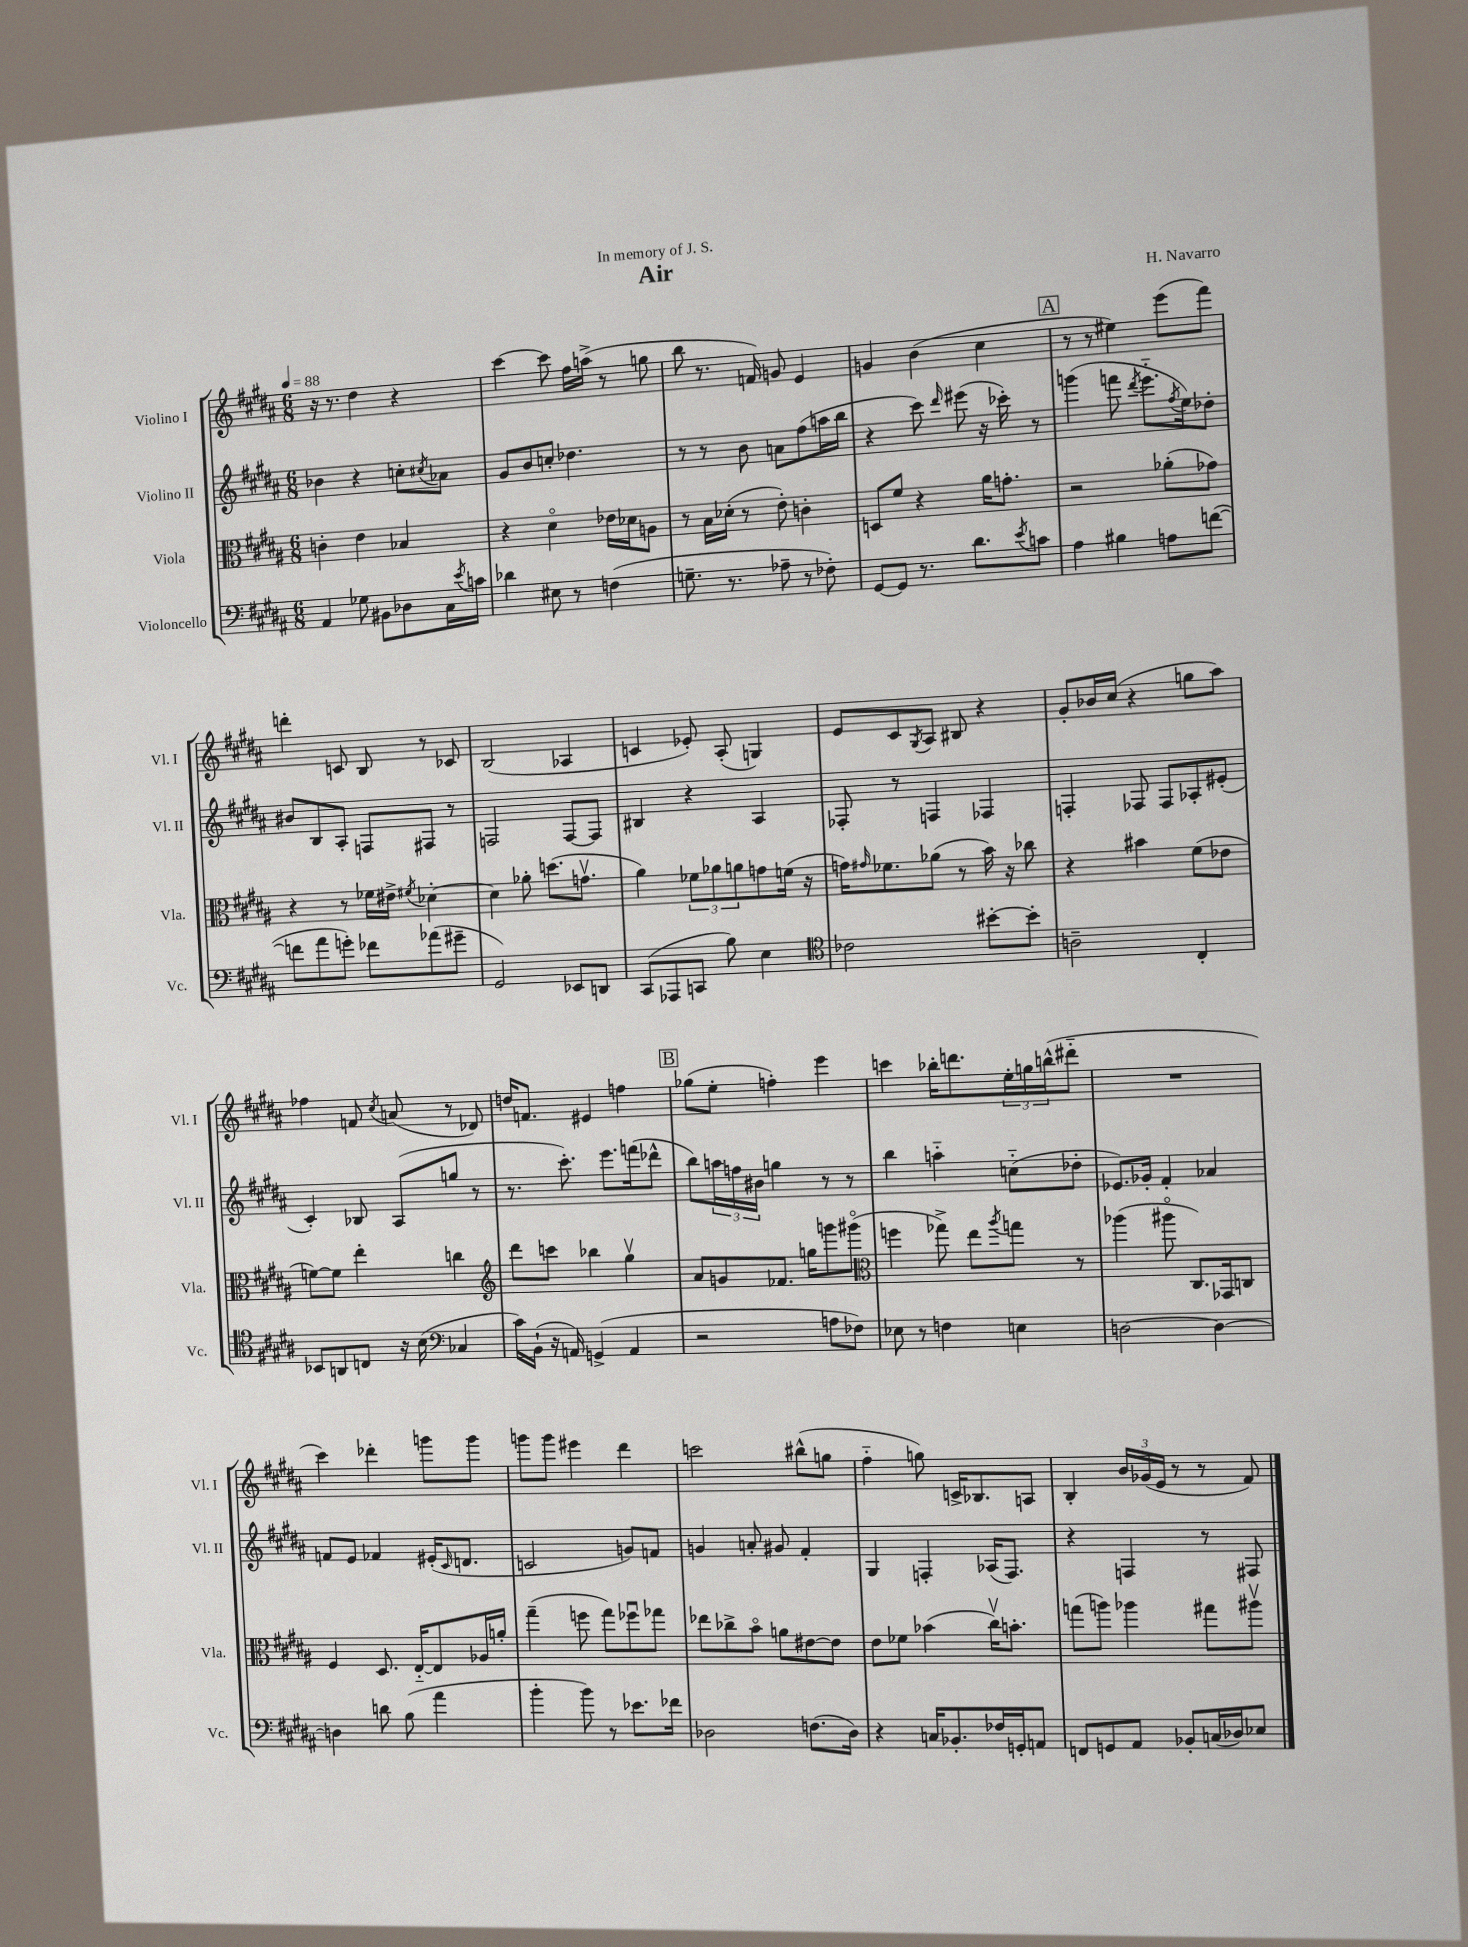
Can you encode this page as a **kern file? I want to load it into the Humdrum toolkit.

**kern	**kern	**kern	**kern
*staff4	*staff3	*staff2	*staff1
*clefF4	*clefC3	*clefG2	*clefG2
*k[f#c#g#d#a#]	*k[f#c#g#d#a#]	*k[f#c#g#d#a#]	*k[f#c#g#d#a#]
*M6/8	*M6/8	*M6/8	*M6/8
*MM88	*MM88	*MM88	*MM88
4AA#/	4c'\	4b-\	16r
.	.	.	8.r
8G-\	4e\	4r	4dd#\
8BB#\L	.	.	.
8D-\	4B-/	8cc'\L	4r
.	.	8qcc#/	.
16C#\L	.	8a-\J	.
8qe/	.	.	.
16c\JJ	.	.	.
=	=	=	=
4d-\	4r	8g#/L	[4ccc#\
.	.	8b/	.
8E#\	4d#o\	8cc'/J	8ccc#\]
8r	.	4.dd-\	16ff#\LL
.	.	.	(16aa^\JJ
(4F\	16e-\LL	.	8r
.	16d-\J	.	.
.	8A\J	.	8gg\
=	=	=	=
8.G~\	8r	8r	8bb\
.	16B\LL	8r	8.r
8.r	(16d-'\JJ	.	.
.	8r	8b\	.
.	.	.	16f/)
8A-~\	8e'\)	8a\L	8g/
8r	4c'\	(8ff#\	4e/
8F-'\)	.	16aa\L	.
.	.	16bb\JJ	.
=	=	=	=
[8GG#/L	8D/L	4r	4g/
8GG#/]J	8f#/J	.	.
8.r	4r	8ccc#\)	(4b\
.	.	16qqddd#/	.
.	.	(8eee#\	.
8.d#\L	.	.	.
.	16a#\LK	16r	4cc#\
.	8.g'\J	16ccc-'\)	.
8qe/	.	.	.
8c\J	.	8r	.
=	=	=	=
4A#\	2r	(4ggg\	8r
.	.	.	8r
4B#\	.	8fff\	4ee#\)
.	.	8qddd#/	.
.	.	8.eee'~\L	.
8A\L	(8a-'\L	.	(8eee\L
.	.	8qff#/	.
.	.	16ee\k)	.
([8f\J	8g-\J)	8dd-'\J	8fff#\J)
=	=	=	=
8f\]L	4r	8b#/L	4ddd'\
8a#\	.	8B/	.
8g'\J)	8r	8A#'/J	8c/
8f-\L	16f-\LL	8F/L	8B/
.	16e#^\JJ	.	.
.	8qf#/	.	.
(8a-\	[4d-'\	8F#/J	8r
8g#~\J	.	8r	8c-/
=	=	=	=
2GG#/)	4d-\]	2F/	(2B/
.	8a-'\	.	.
.	(8.dd\L	.	.
8EE-/L	.	[8F/L	4A-/
.	8.gv\J	.	.
8DD/J	.	8F/]J	.
=	=	=	=
(8CC#/L	4a#\)	4B#/	4c/
8AAA-/	.	.	.
8CC/J	12f-\L	4r	8e-'/)
.	12a-\	.	.
8B\)	.	.	(8A#'/
.	12a\	.	.
4E\	8g\	4A#/	4G/)
.	(16f\Jk	.	.
.	16r	.	.
=	=	=	=
*clefC4	*	*	*
2c-\	16g\LK)	8F-'/	8e/L
.	16qqg#/	.	.
.	8.f-\	.	.
.	.	8r	8c#/
.	.	.	8qG#/
.	(8a-\J	4F/	8A#/J
.	8r	.	8B#/
[8b#'\L	16b\)	4F-/	4r
.	16r	.	.
8b#'\]J	8cc-\	.	.
=	=	=	=
2A~\	4r	4F'/	8g#'/L
.	.	.	16b-/L
.	.	.	(16cc#/JJ
.	4b#\	8F-/	4r
.	.	8F-/L	.
4C#'/	(8f#\L	8A-'/	8gg\L
.	8e-\J	(8e#'/J	8aa#\J)
=	=	=	=
8BB-/L	[8f\L)	4c#'/)	4ff-\
8AA/	8f\]J	.	.
8C/J	4ee'\	8B-/	8f/
.	.	.	8qcc#/
16r	.	(8A#/L	(8a/
(16B\	.	.	.
*clefF4	*	*	*
4C-/	4cc\	8gg/J	8r
.	.	8r	8d-/)
=	=	=	=
*	*clefG2	*	*
16c#\LL)	8ddd#\L	8.r	16dd/LK
(16BB`\JJ	.	.	8.f/J
16r	8ccc\J	.	.
16AA/)	.	8.ccc#'\)	.
(4GG^/	4bb-\	.	4e#/
.	.	8.eee\L	.
4AA/	4gg#v\	.	4ff\
.	.	(16fff\k	.
.	.	8ddd-^^\J	.
=	=	=	=
2r	8a#/L	8bb\L)	(8gg-\L
.	8g/	24aa\L	8ee'\J
.	.	24ff\	.
.	.	24b#\JJ	.
.	8.f-/J	4gg\	4ff'\)
.	16gg\LK	.	.
8A\L	8ggg\	8r	4eee\
8F-\J)	(8ggg#o\J	8r	.
=	=	=	=
*	*clefC3	*	*
8E-\	4ff\	4bb\	4ccc\
8r	.	.	.
4F\	8gg-^\)	4aa'~\	16bb-'\LK
.	.	.	8.ddd\
.	8ee\L	.	.
.	8qaa#/	.	.
4E\	8gg\J	(8cc'~\L	24ee'\L
.	.	.	24gg\
.	.	.	(24bb^^\J
.	8r	8dd-'\J	8ddd#'~\J
=	=	=	=
[2D\	(4aa-\	8.e-/L)	2.r
.	.	16g-'/Jk	.
.	8aa#o\	4f#'/	.
.	8.C#/L)	.	.
4D\_	.	4a-/	.
.	16GG-/k	.	.
.	8C/J	.	.
=	=	=	=
4D\]	4F#/	8f/L	4ccc#\)
.	.	8e/J	.
8d\	8.D#/	4f-/	4ddd-'\
(8B\	.	.	.
.	[16E'~/LK	.	.
4a#\	8E/]	(16e#'/LK	8ggg\L
.	.	16qqc#/	.
.	.	8.d/J	.
.	16A-/L	.	8ggg\J
.	16a'/JJ	.	.
=	=	=	=
4b'\	(4gg#~\	2c/	8ggg\L
.	.	.	8ggg\J
8b\)	8ff\	.	4eee#\
8r	8gg#\L)	.	.
8.e-\L	8ff-u\	8g/L)	4ddd#\
.	8gg-\J	8f/J	.
16f-\Jk	.	.	.
=	=	=	=
2D-\	8ee-\L	4g/	2ccc\
.	8cc-^\	.	.
.	8bo\J	8a'/	.
.	8a\L	8g#/	.
(8.F\L	[8e#\	4f#'/	(8bb#^^\L
.	8e#\]J	.	8gg\J
16D-\Jk)	.	.	.
=	=	=	=
4r	8e\L	4G#/	4ff#'~\
.	8f-\J	.	.
16C/LK	(4b-\	4F'/	8gg\)
8.BB-'/	.	.	.
.	.	.	16c^/LK
.	.	.	8.B-/
16F-/L	16cc#v\LK)	(16A-/LK	.
16GG'/J	8.b'\J	8.F/J)	.
8AA/J	.	.	8A/J
=	=	=	=
8FF/L	(8gg\L	4r	4B'/
8GG/	8aa\J)	.	.
8AA#/J	4aa-\	4F/	24b/LL
.	.	.	(24g-/
.	.	.	24e/JJ
8BB-'/L	.	.	8r
(16C/L	8gg#\L	8r	8r
16D-/J)	.	.	.
8E-/J	8aa#v\J	8F#/	8f#/)
==	==	==	==
*-	*-	*-	*-
